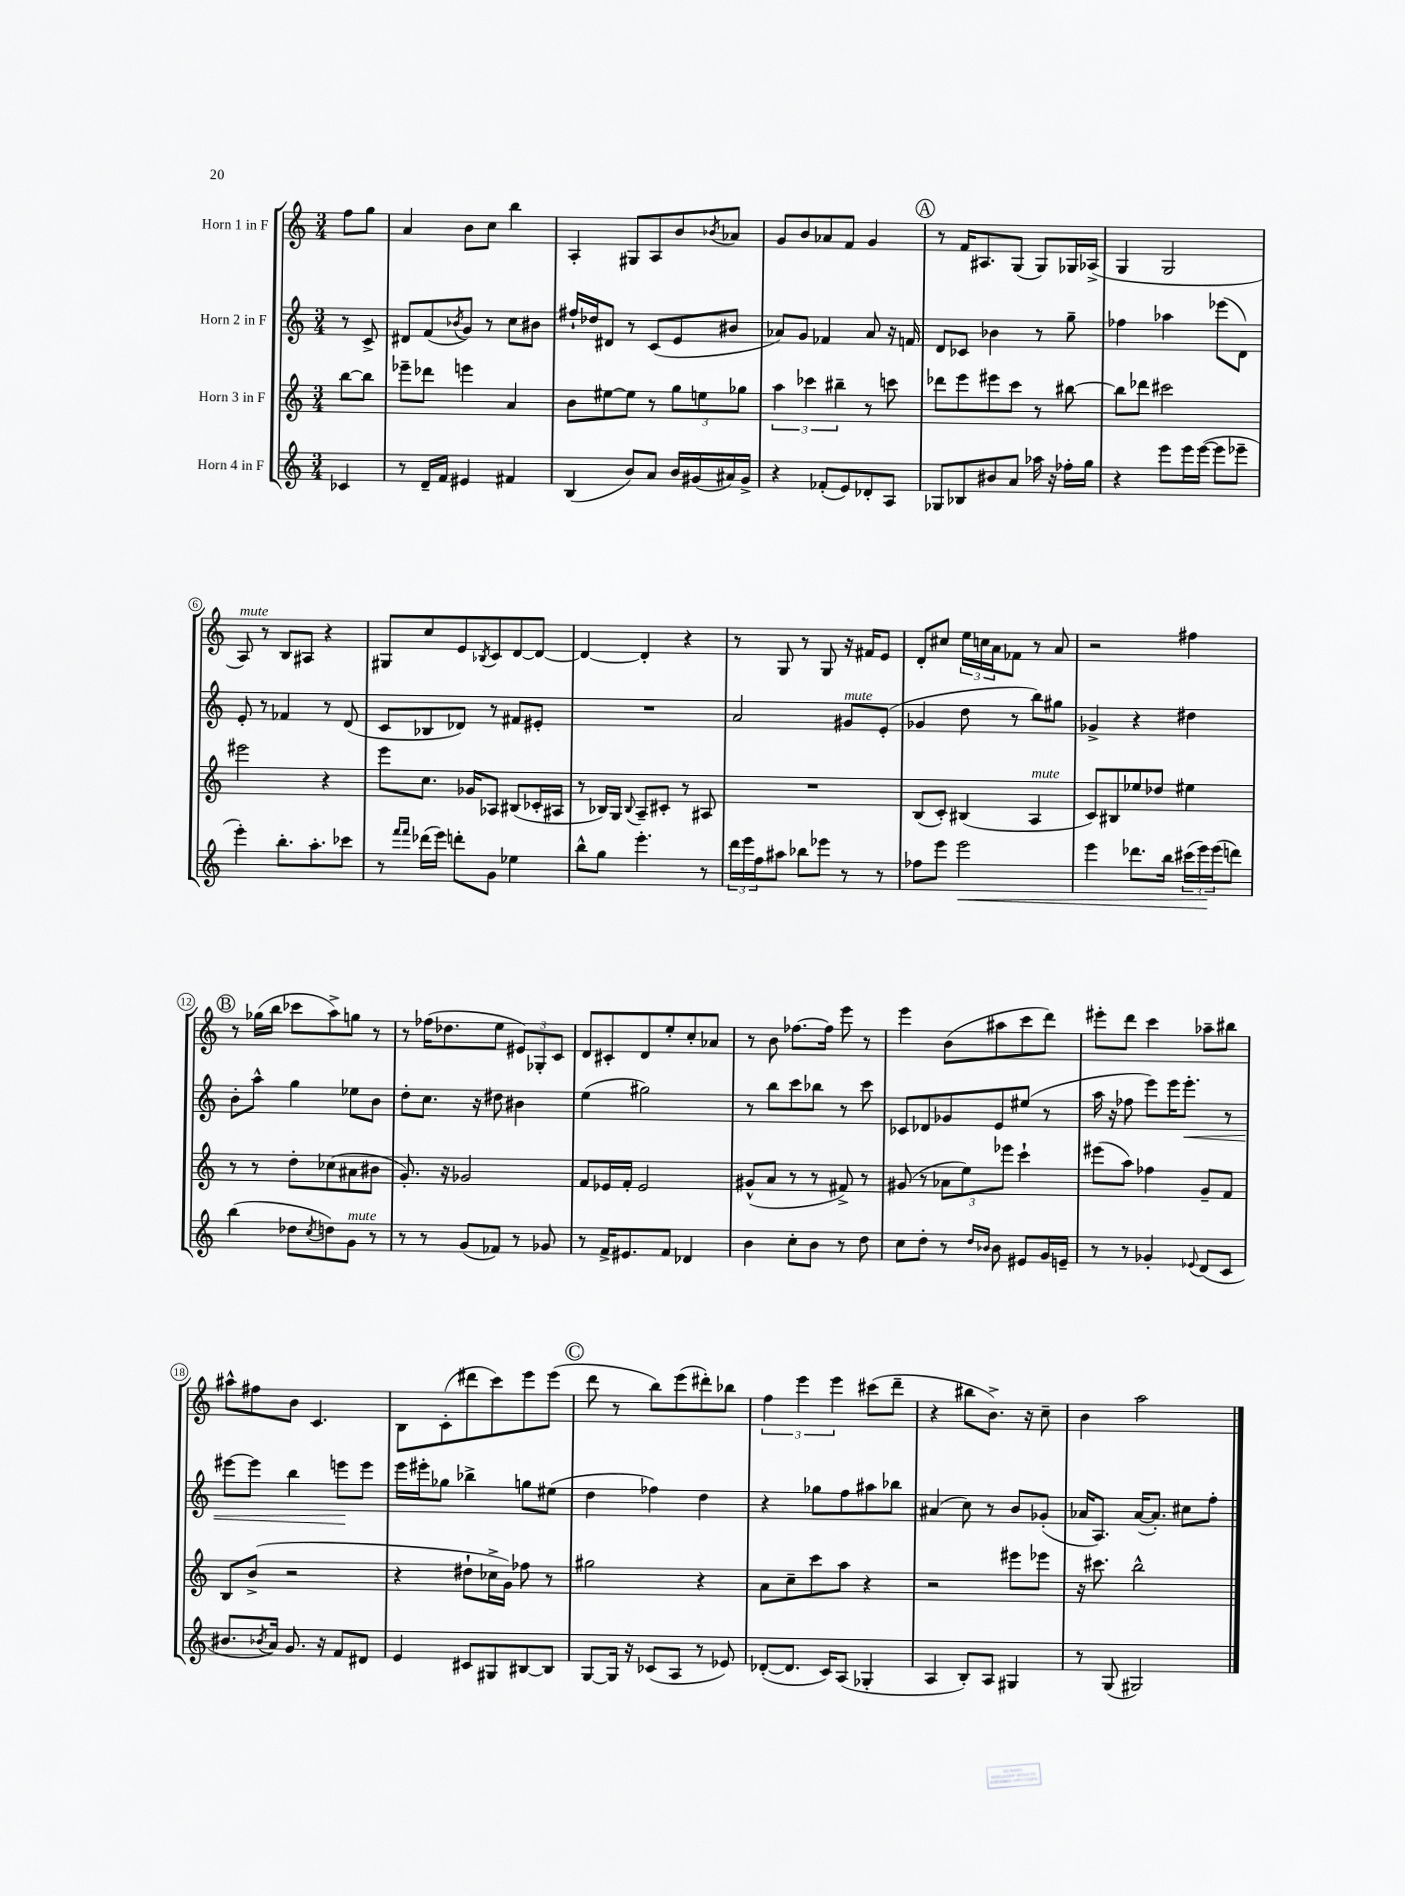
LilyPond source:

<<
\new StaffGroup <<
\new Staff = "s0" \with { instrumentName = "Horn 1 in F" } {
    \clef treble \key c \major \numericTimeSignature \time 3/4 \partial 4
    f''8 g''8 |
    a'4 b'8 c''8 b''4 |
    a4-. gis8 a8 b'8 \acciaccatura { bes'8 } aes'8 |
    g'8 b'8 aes'8 f'8 g'4 |
    \mark \markup { \circle "A" } r8 f'16 ais8. g8( g8) ges16 aes16->( |
    g4 g2 |
    a8^\markup { \italic "mute" }) r8 b8 ais8 r4 |
    gis8 c''8 e'8 \acciaccatura { bes8 } c'8 d'8~ d'8~ |
    d'4~ d'4-. r4 |
    r8 g8 r8 g8 r16 fis'16 e'8 |
    d'8-. cis''8 \tuplet 3/2 { e''16 c''16 a'16 } fes'8 r8 a'8 |
    r2 fis''4 |
    \mark \markup { \circle "B" } r8 ges''16( b''16 ces'''8 a''8->) g''8 r8 |
    r8 fes''16( des''8. e''8 \tuplet 3/2 { eis'8) ges8-. c'8 } |
    d'8 cis'8-. d'8 e''8-. c''8-. aes'8 |
    r8 b'8 fes''8.~ fes''16 e'''8 r8 |
    e'''4 b'8( ais''8 c'''8 d'''8) |
    eis'''8-. d'''8 c'''4 aes''8-- bis''8 |
    ais''8-^ fis''8 b'8 c'4. |
    b8 c'8-.( dis'''8 c'''8) e'''8 e'''8( |
    \mark \markup { \circle "C" } d'''8 r8 b''8) e'''8( dis'''8-.) bes''8 |
    \tuplet 3/2 { f''4 e'''4 e'''4 } cis'''8( d'''8-- |
    r4 bis''8 b'8.->) r16 c''8-- |
    b'4 a''2 \bar "|." |
}
\new Staff = "s1" \with { instrumentName = "Horn 2 in F" } {
    \clef treble \key c \major \numericTimeSignature \time 3/4 \partial 4
    r8 c'8-> |
    dis'8 f'8( \acciaccatura { bes'8 } g'8) r8 c''8 bis'8 |
    fis''16-! des''16 dis'8 r8 c'8( e'8 bis'8 |
    aes'8) g'8 fes'4 aes'8 r16 f'16 |
    \mark \markup { \circle "A" } d'8 ces'8 bes'4 r8 g''8-- |
    fes''4 aes''4 ees'''8( d'8) |
    e'8-. r8 fes'4 r8 d'8( |
    c'8 bes8 des'8) r8 fis'8 eis'8-. |
    R2. |
    a'2 gis'8^\markup { \italic "mute" } e'8-.( |
    ges'4 d''8 r8 b''8) gis''8 |
    ges'4-> r4 dis''4 |
    \mark \markup { \circle "B" } b'8-. a''8-^ g''4 ees''8 b'8 |
    d''8-. c''8. r16 dis''8 bis'4 |
    e''4( gis''2) |
    r8 b''8 c'''8 bes''8 r8 c'''8 |
    ces'8 des'8 ges'8 e'8 eis''8( r8 |
    a''16 r16 fes''8 e'''8) e'''16 e'''8.-.\< r8 |
    eis'''8~ eis'''8 b''4 e'''8\! e'''8 |
    e'''16 eis'''16-. ges''8 bes''4-> g''8 eis''8( |
    \mark \markup { \circle "C" } d''4 fes''4) d''4 |
    r4 ges''8 f''8 ais''8 bes''8 |
    ais'4( c''8) r8 b'8 ges'8-.( |
    aes'16 a8.) aes'16~( aes'8.-.) cis''8 f''8-. \bar "|." |
}
\new Staff = "s2" \with { instrumentName = "Horn 3 in F" } {
    \clef treble \key c \major \numericTimeSignature \time 3/4 \partial 4
    b''8~ b''8 |
    ees'''8-- des'''8 e'''4 a'4 |
    b'8 eis''8~ eis''8 r8 \tuplet 3/2 { g''8 e''8 ges''8 } |
    \tuplet 3/2 { a''4 ces'''4 bis''4-- } r8 c'''8 |
    \mark \markup { \circle "A" } des'''8 e'''8 eis'''8 c'''8 r8 bis''8~ |
    bis''8 des'''8 cis'''2 |
    eis'''2 r4 |
    e'''8 c''8. ges'16 aes8 bis8( ces'16-. ais16 |
    r8 bes16) g16 \appoggiatura { bes8 } a8-- cis'8-. r8 ais8 |
    R2. |
    b8( c'8-.) bis4( a4^\markup { \italic "mute" } |
    c'8) bis8 ees''8 des''8 eis''4 |
    \mark \markup { \circle "B" } r8 r8 d''8-. ces''8( ais'8 bis'8 |
    g'8.-.) r16 ges'2 |
    f'8 ees'16 f'16-. ees'2 |
    gis'8-^( a'8 r8 r8 fis'8->) r8 |
    gis'8( r8 \tuplet 3/2 { aes'8 e''8) ees'''8 } c'''4-! |
    eis'''8( a''8) fes''4 g'8-- f'8 |
    b8 b'8->( r2 |
    r4 dis''8-! ces''16-> g'16) fes''8 r8 |
    \mark \markup { \circle "C" } gis''2 r4 |
    a'8 c''8-- c'''8 a''8 r4 |
    r2 eis'''8 ees'''8 |
    r16 cis'''8. b''2-^ \bar "|." |
}
\new Staff = "s3" \with { instrumentName = "Horn 4 in F" } {
    \clef treble \key c \major \numericTimeSignature \time 3/4 \partial 4
    ces'4 |
    r8 d'16-- f'16 eis'4 fis'4 |
    b4( b'8) a'8 b'16 gis'16( ais'16) gis'16-> |
    r4 fes'8-.( e'8) des'8-. a8 |
    \mark \markup { \circle "A" } ges8 bes8 bis'8 a'8 aes''16 r16 fes''16-. g''16 |
    r4 e'''8 e'''16 e'''16~( e'''8 ees'''8-- |
    e'''4-.) b''8.-. a''8.-. ces'''8 |
    r8 \grace { f'''16 f'''16 } des'''16( e'''16) d'''8-. g'8 ees''4 |
    b''8-^ g''8 e'''4.-. r8 |
    \tuplet 3/2 { d'''16 e'''16 f''16 } ais''8 bes''8 ees'''8 r8 r8 |
    fes''8 e'''8 e'''2\< |
    e'''4 des'''8. b''16 \tuplet 3/2 { cis'''16( e'''16\!) e'''16( } d'''8) |
    \mark \markup { \circle "B" } b''4( des''8 \acciaccatura { c''8 } d''8) g'8^\markup { \italic "mute" } r8 |
    r8 r8 g'8( fes'8) r8 ges'8 |
    r8 f'16-> eis'8. f'8 des'4 |
    b'4 c''8-. b'8 r8 d''8 |
    c''8 d''8-. r8 \grace { d''16 bes'16 } bes'8 eis'8 g'16 e'16-- |
    r8 r8 ges'4-. \appoggiatura { ees'8 } d'8( c'8 |
    bis'8. \acciaccatura { bes'8 } a'16) g'8. r16 f'8 dis'8 |
    e'4 cis'8 gis8 bis8~ bis8 |
    \mark \markup { \circle "C" } g8~ g16 r16 ces'8( a8 r8 ees'8) |
    des'8~-.( des'8. c'16) a8( ges4-. |
    a4 b8-.) a8 gis4 |
    r8 g8( gis2) \bar "|." |
}
>>
>>
\layout { \context { \Score \override BarNumber.stencil = #(make-stencil-circler 0.1 0.3 ly:text-interface::print) } }
